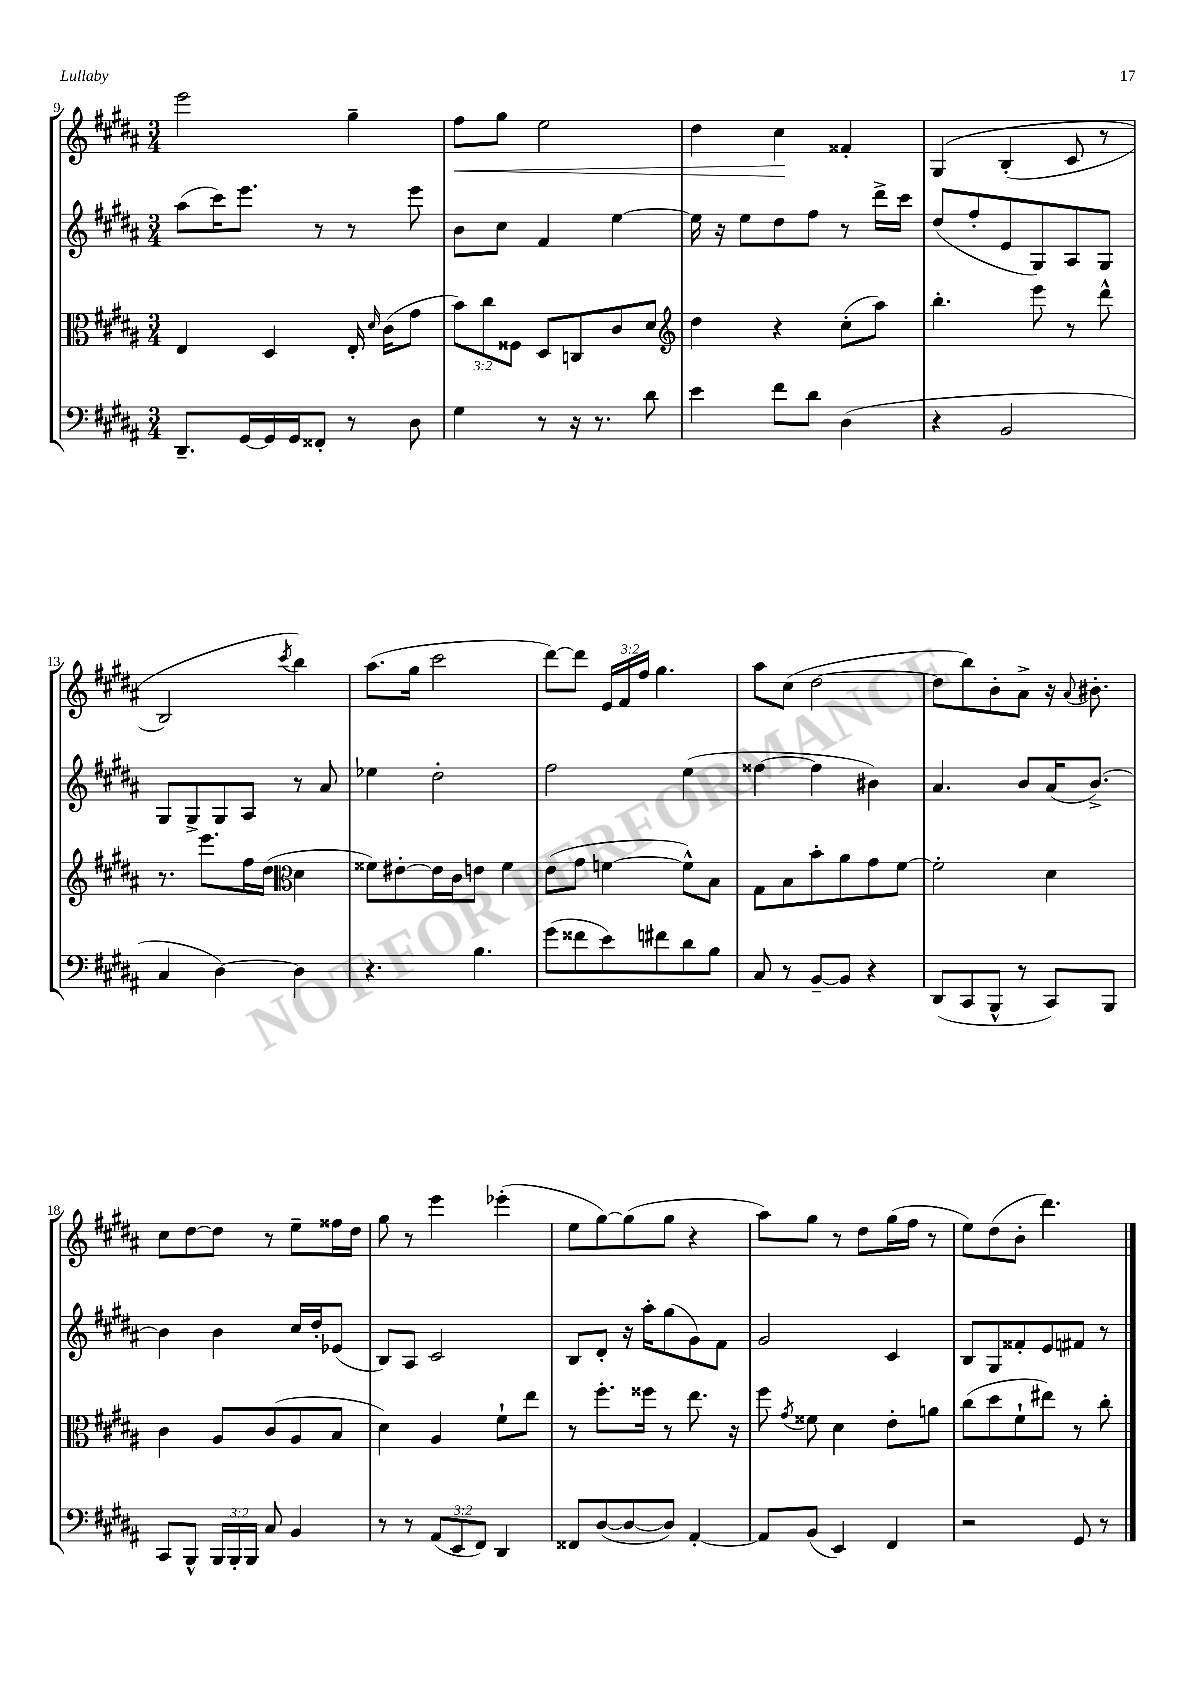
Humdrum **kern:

**kern	**kern	**kern	**kern
*staff4	*staff3	*staff2	*staff1
*clefF4	*clefC3	*clefG2	*clefG2
*k[f#c#g#d#a#]	*k[f#c#g#d#a#]	*k[f#c#g#d#a#]	*k[f#c#g#d#a#]
*M3/4	*M3/4	*M3/4	*M3/4
8.DD#~	4E	(8aa#	2eee
.	.	16ccc#)	.
[16GG#	.	8.eee	.
16GG#]	4D#	.	.
16GG#	.	.	.
8FF##'	.	8r	.
8r	16E'	8r	4gg#~
.	16qqd#	.	.
.	(16c#	.	.
8D#	8g#	8eee	.
=	=	=	=
4G#	12b)	8b	8ff#
.	12cc#	.	.
.	.	8cc#	8gg#
.	12F##	.	.
8r	8D#	4f#	2ee
16r	8C	.	.
8.r	.	.	.
.	8c#	[4ee	.
8d#	8d#	.	.
=	=	=	=
*	*clefG2	*	*
4e	4dd#	16ee]	4dd#
.	.	16r	.
.	.	8ee	.
8f#	4r	8dd#	4cc#
8d#	.	8ff#	.
(4D#	(8cc#'	8r	4f##'
.	8aa#)	16ddd#^	.
.	.	16ccc#	.
=	=	=	=
4r	4.bb'	(8dd#	&(4G#
.	.	8ff#'	.
2BB	.	8e	(4B'
.	8eee	8G#)	.
.	8r	8A#	8c#
.	8ddd#^^	8G#	8r
=	=	=	=
4C#	8.r	8G#	2B)
.	.	8G#^	.
.	8.eee	.	.
[4D#)	.	8G#	.
.	16ff#	8A#	.
.	(16dd#	.	.
*	*clefC3	*	*
.	.	.	8qccc#
4D#]	4d#	8r	4bb&)
.	.	8a#	.
=	=	=	=
4.r	8f##)	4ee-	(8.aa#
.	[8e#'	.	.
.	.	.	16gg#
.	16e#]	2dd#'	2ccc#
.	16c#	.	.
4.B	8e	.	.
.	4f##	.	.
=	=	=	=
(8g#	(8e	2ff#	[8ddd#)
8f##	8g#	.	8ddd#]
8e)	[4f	.	24e
.	.	.	24f#
.	.	.	24ff#
8f#	.	.	4.gg#
8d#	8f^^])	(4ee	.
8B	8B	.	.
=	=	=	=
8C#	8G#	[4ff##	8aa#
8r	8B	.	(8cc#
[8BB~	8b'	4ff##]	[2dd#
8BB]	8a#	.	.
4r	8g#	4b#)	.
.	[8f#	.	.
=	=	=	=
(8DD#	2f#']	4.a#	8dd#]
8CC#	.	.	8bb)
8BBB^^	.	.	8b'
8r	.	8b	8a#^
8CC#)	4d#	(16a#	16r
.	.	.	8qqa#
.	.	[8.b^)	8.b#'
8BBB	.	.	.
=	=	=	=
8CC#	4c#	4b]	8cc#
8BBB^^	.	.	[8dd#
24BBB	8A#	4b	8dd#]
24BBB'	.	.	.
24BBB	.	.	.
8C#	(8c#	.	8r
4BB	8A#	16cc#	8ee~
.	.	16dd#'	.
.	8B	(8e-	16ff##
.	.	.	16dd#
=	=	=	=
8r	4d#)	8B)	8gg#
8r	.	8A#	8r
(12AA#	4A#	2c#	4eee
12EE	.	.	.
12FF#)	.	.	.
4DD#	8f#`	.	(4eee-'
.	8ee	.	.
=	=	=	=
8FF##	8r	8B	8ee
([8D#	8.ff#'	8d#'	[8gg#)
8D#_	.	16r	(8gg#]
.	16ff##	16aa#'	.
8D#])	8r	(8gg#	8gg#
[4AA#'	8.ee	8g#)	4r
.	.	8f#	.
.	16r	.	.
=	=	=	=
8AA#]	8ff#	2g#	8aa#)
.	8qg#	.	.
(8BB	8f##	.	8gg#
4EE)	4d#	.	8r
.	.	.	8dd#
4FF#	8e'	4c#	(16gg#
.	.	.	16ff#
.	8a	.	8r
=	=	=	=
2r	(8cc#	8B	8ee)
.	8dd#	8G#	(8dd#
.	8f#`	8f##'	8b'
.	8ee#)	8e	4.ddd#)
8GG#	8r	8f#	.
8r	8cc#'	8r	.
==	==	==	==
*-	*-	*-	*-
